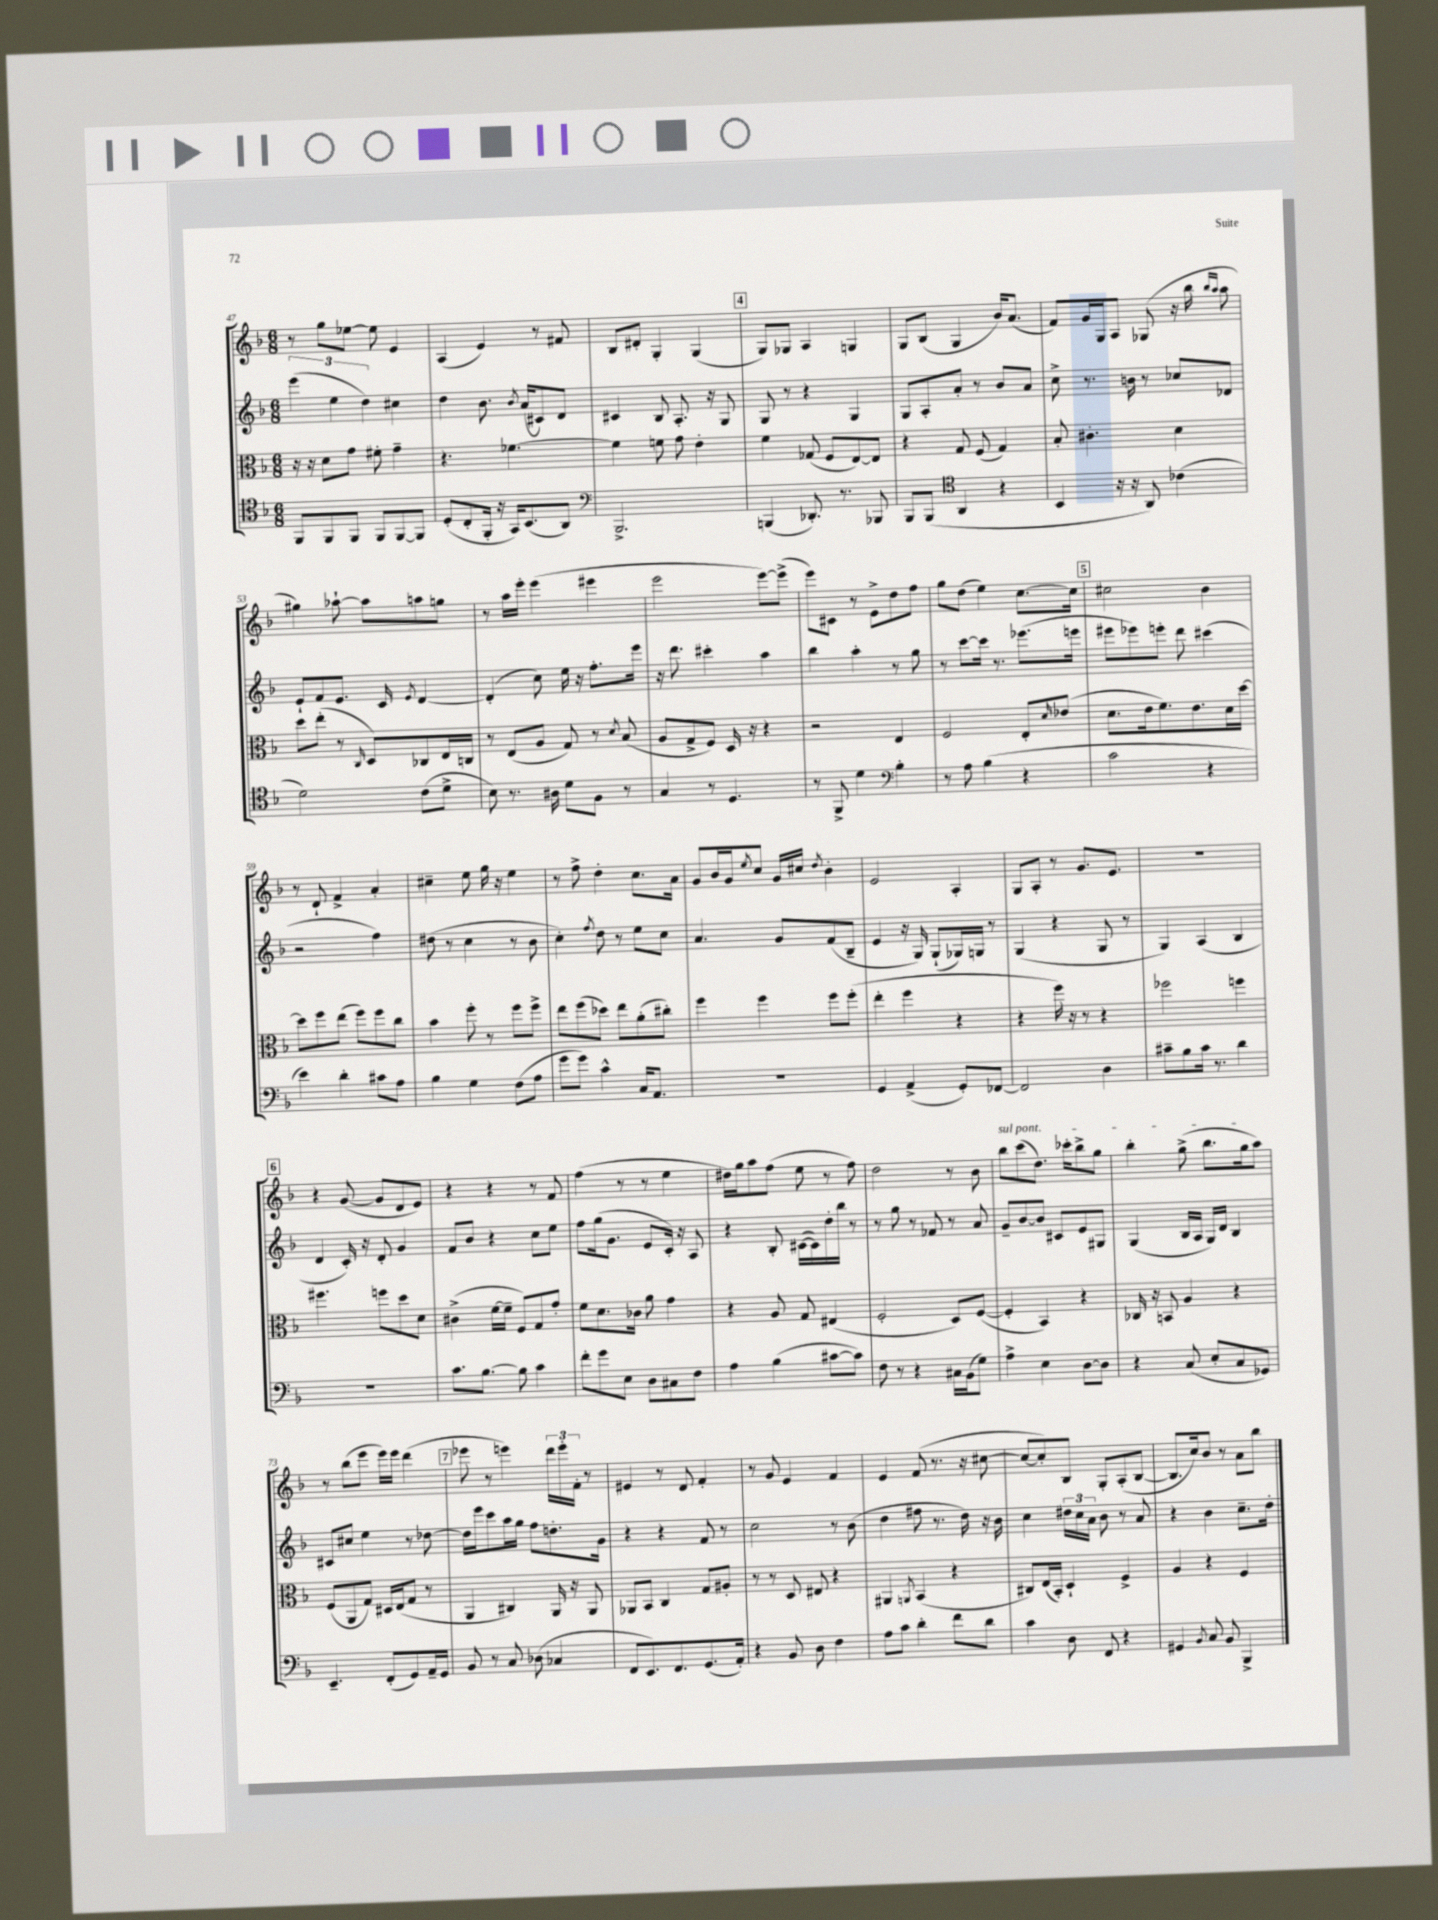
<<
\new StaffGroup <<
\new Staff = "s0" {
    \clef treble \key f \major \numericTimeSignature \time 6/8
    r8 g''8 ees''8~ ees''8 e'4 |
    a4( e'4) r8 fis'8 |
    bes8 dis'8-. g4-. g4( |
    \mark \markup { \box "4" } g8) ges8 a4 g4 |
    g8 bes8( g4 bes'16) a'8.( |
    f'8) g'16 g16 a8 ges8( r16 bes''16 \grace { bes''16 a''16 } a''8 |
    gis''4) aes''8~-! aes''8 a''8 g''8 |
    r8 a''16 e'''16-. e'''4( eis'''4 |
    e'''2 e'''8~) e'''8->( |
    e'''8) cis'8 r8 e'8-> d''8 f''8 |
    g''8 d''8( e''4) c''8.~ c''16 |
    \mark \markup { \box "5" } cis''2 bes'4 |
    r8 d'8-! f'4-> a'4-. |
    cis''4-- e''8 g''16 r16 e''4 |
    r8 f''8-> d''4-. c''8. a'16 |
    g'8 bes'16 g'16 \acciaccatura { e''8 } c''8 g'16 cis''16 \acciaccatura { d''8 } bes'4-. |
    e'2 a4-. |
    g8 a8-. r8 g'8. e'8. |
    R2. |
    \mark \markup { \box "6" } r4 g'8~( g'8 d'8 e'8) |
    r4 r4 r8 f'8 |
    f''4( r8 r8 e''4 |
    dis''16) g''16 a''8 f''8( e''8 r8 f''8) |
    d''2 r8 bes'8 |
    \once \override TextSpanner.bound-details.left.text = \markup { \italic "sul pont." } bes''8\startTextSpan c'''8( d''8.) ces'''16-. bes''8-> g''8 |
    bes''4-. g''8->( bes''8. g''16 a''8\stopTextSpan) |
    r8 bes''8( e'''8 e'''16) e'''16 d'''4( |
    \mark \markup { \box "7" } ees'''8 r8 e'''4) \tuplet 3/2 { d'''16 e'''16-. f'16-. } r8 |
    eis'4 r8 d'8 f'4-. |
    r8 g'8 e'4 f'4 |
    e'4 f'8( r8. r16 cis''8~ |
    cis''8~ cis''8-.) bes8 g8-. a8-.( bes8~ |
    bes8. c''16) bes'8 r8 a'8 bes''8 \bar "|." |
}
\new Staff = "s1" {
    \clef treble \key f \major \numericTimeSignature \time 6/8
    \tuplet 3/2 { e'''4( e''4 d''4) } cis''4 |
    d''4 bes'8. \acciaccatura { bes'8 } a'16( cis'8) d'8 |
    cis'4 bes8 a8.-. r16 g8 |
    \mark \markup { \box "4" } g8 r8 r4 g4 |
    g8 a8-. a'8-. r8 bes'8 a'8 |
    c''8-> r8. b'16 r8 ces''8 des'8 |
    e'8-! f'8 e'8. c'16 \acciaccatura { e'8 } d'4~ |
    d'4-.( c''8) e''16 r16 f''8.-. e'''16 |
    r16 d'''8. cis'''4-. a''4 |
    bes''4 a''4-. r8 g''8 |
    r8 c'''8~ c'''16 r8. ees'''8.( e'''16 |
    \mark \markup { \box "5" } eis'''8 ees'''8) e'''8-. d'''8 cis'''4( |
    r2 f''4) |
    dis''8( r8 c''4 r8 bes'8 |
    c''4-.) \acciaccatura { f''8 } d''8 r8 e''8 c''8 |
    a'4. g'8 f'8( bes8-- |
    e'4 r16 g16) g8-!( ges16) g16 r8 |
    g4( r4 g8 r8 |
    g4) a4( bes4 |
    \mark \markup { \box "6" } d'4 c'16-.) r16 d'8-. g'4 |
    f'8 bes'8 r4 c''8 e''8 |
    f''8 g''16( g'8. e'8 c'16-.) r16 a8 |
    r4 bes8-. cis'16~( cis'16) d''16-. bes''16 r8 |
    r8 g''8 r8 fes'8 r8 a'8 |
    g'8-- bes'8~ bes'8 cis'8 e'8 gis8 |
    g4( bes16 a16 g16) d'16 bes4 |
    cis'8 cis''8 e''4 r8 des''8~ |
    \mark \markup { \box "7" } des''16 e'''16 c'''8 a''16 g''16 f''8 d''8.-. g'16 |
    r4 r4 f'8 r8 |
    c''2 r8 bes'8( |
    d''4 fis''8 r8. d''16) r16 bes'16 |
    c''4 \tuplet 3/2 { dis''16 c''16 a'16 } bes'8 r8 a'8 |
    r4 bes'4 c''8.-- d''16-. \bar "|." |
}
\new Staff = "s2" {
    \clef alto \key f \major \numericTimeSignature \time 6/8
    r16 r16 d'8 g'8 fis'8-. g'4-- |
    r4. fes'4.~ |
    fes'4 f'8 g'8 e'4-. |
    \mark \markup { \box "4" } f'4 ges8( f8 e8~) e8 |
    r4 g8 f8( g4) |
    bes8-. cis'4.-. d'4 |
    d''8 e''8-.( r8 \grace { c16 } d8) ces8 e16 c16 |
    r8 e8( a8 g8) r8 \acciaccatura { d'8 } bes8( |
    a8 g8-> f8) d16 r16 r4 |
    r2 e4 |
    f2 e8-. \grace { d'16 } ees'8( |
    \mark \markup { \box "5" } d'8. e'16 f'8.) e'8. d'16 d''16~ |
    d''8 f''8 e''8( f''8) f''8 c''8 |
    bes'4 f''8-. r8 f''8 f''8-> |
    e''8 f''8( des''8) e''8 a'8-.( cis''8-.) |
    f''4 f''4 f''8 f''8-.( |
    e''4-. f''4 r4 |
    r4 f''16) r16 r8 r4 |
    fes''2 f''4 |
    \mark \markup { \box "6" } fis''4. f''8 d''8 d'8 |
    cis'4->( f'16~ f'16-- f8) g8 g'8-. |
    f'8 d'8. ces'16 a'8 g'4 |
    r4 a8 g8 eis4( |
    f2-. d8) f8~( |
    f4-. bes,4) r4 |
    ces16 r16 b,8 a4 r4 |
    f8( a,8 g8) dis16 e16( g8 r8 |
    \mark \markup { \box "7" } a,4 cis4) a,16 r16 a,8 |
    aes,8 bes,8 c4 g8 ais8-. |
    r8 r8 d8 eis8 r4 |
    ais,4 \acciaccatura { a,8 } bes,4( r4 |
    cis8) e16( bes,16-.) d4-! f4-> |
    a4 r4 f4 \bar "|." |
}
\new Staff = "s3" {
    \clef tenor \key f \major \numericTimeSignature \time 6/8
    f,8 f,8 f,8 f,8 f,8~ f,8 |
    d8-.( c8-. f,16-. r16 g,16) bes,8.( a,8) |
    \clef bass bes,,2.-> |
    \mark \markup { \box "4" } b,,4( des,8.-.) r8. bes,,8 |
    bes,,8 bes,,8( \clef tenor a,4 r4 |
    bes,4 r16 r16 a,8) ces'4( |
    d'2) c'8( d'8-> |
    bes8) r8. ais16 d'8 f8 r8 |
    g4 r8 d4. |
    r8 f,8-> d'4 \clef bass bes4-. |
    r8 a8 bes4( r4 |
    \mark \markup { \box "5" } c'2 r4 |
    e'4) d'4-. cis'8 a8 |
    bes4 g4 f8( a8 |
    g'8 g'8) c'4-^ c16 a,8. |
    R2. |
    g,4 a,4->( g,8-.) fes,8~ |
    fes,2 d4 |
    cis'8-- bes8 cis'16 r8. d'4 |
    \mark \markup { \box "6" } R2. |
    c'8. bes8.~ bes8 c'4 |
    f'8-. g'8 e8 d8 cis8 f8 |
    a4 bes4( cis'8~ cis'8) |
    f8 r8 r4 cis16 bes,16( g8) |
    a4-> e4 d8~ d8 |
    r4 c8( e8-. c8 ges,8) |
    e,4.-- f,8-.( g,8) a,16-- g,16 |
    \mark \markup { \box "7" } bes,8 r8 c8 des8( ces4 |
    f,8 e,8.) f,8. g,8.( a,16-.) |
    r4 bes,8 d8 f4 |
    a8 c'8 d'4-. f'8 d'8 |
    c'4 d8 f,8 r4 |
    gis,4 \acciaccatura { bes,8 } c8 bes,8 bes,,4-> \bar "|." |
}
>>
>>
